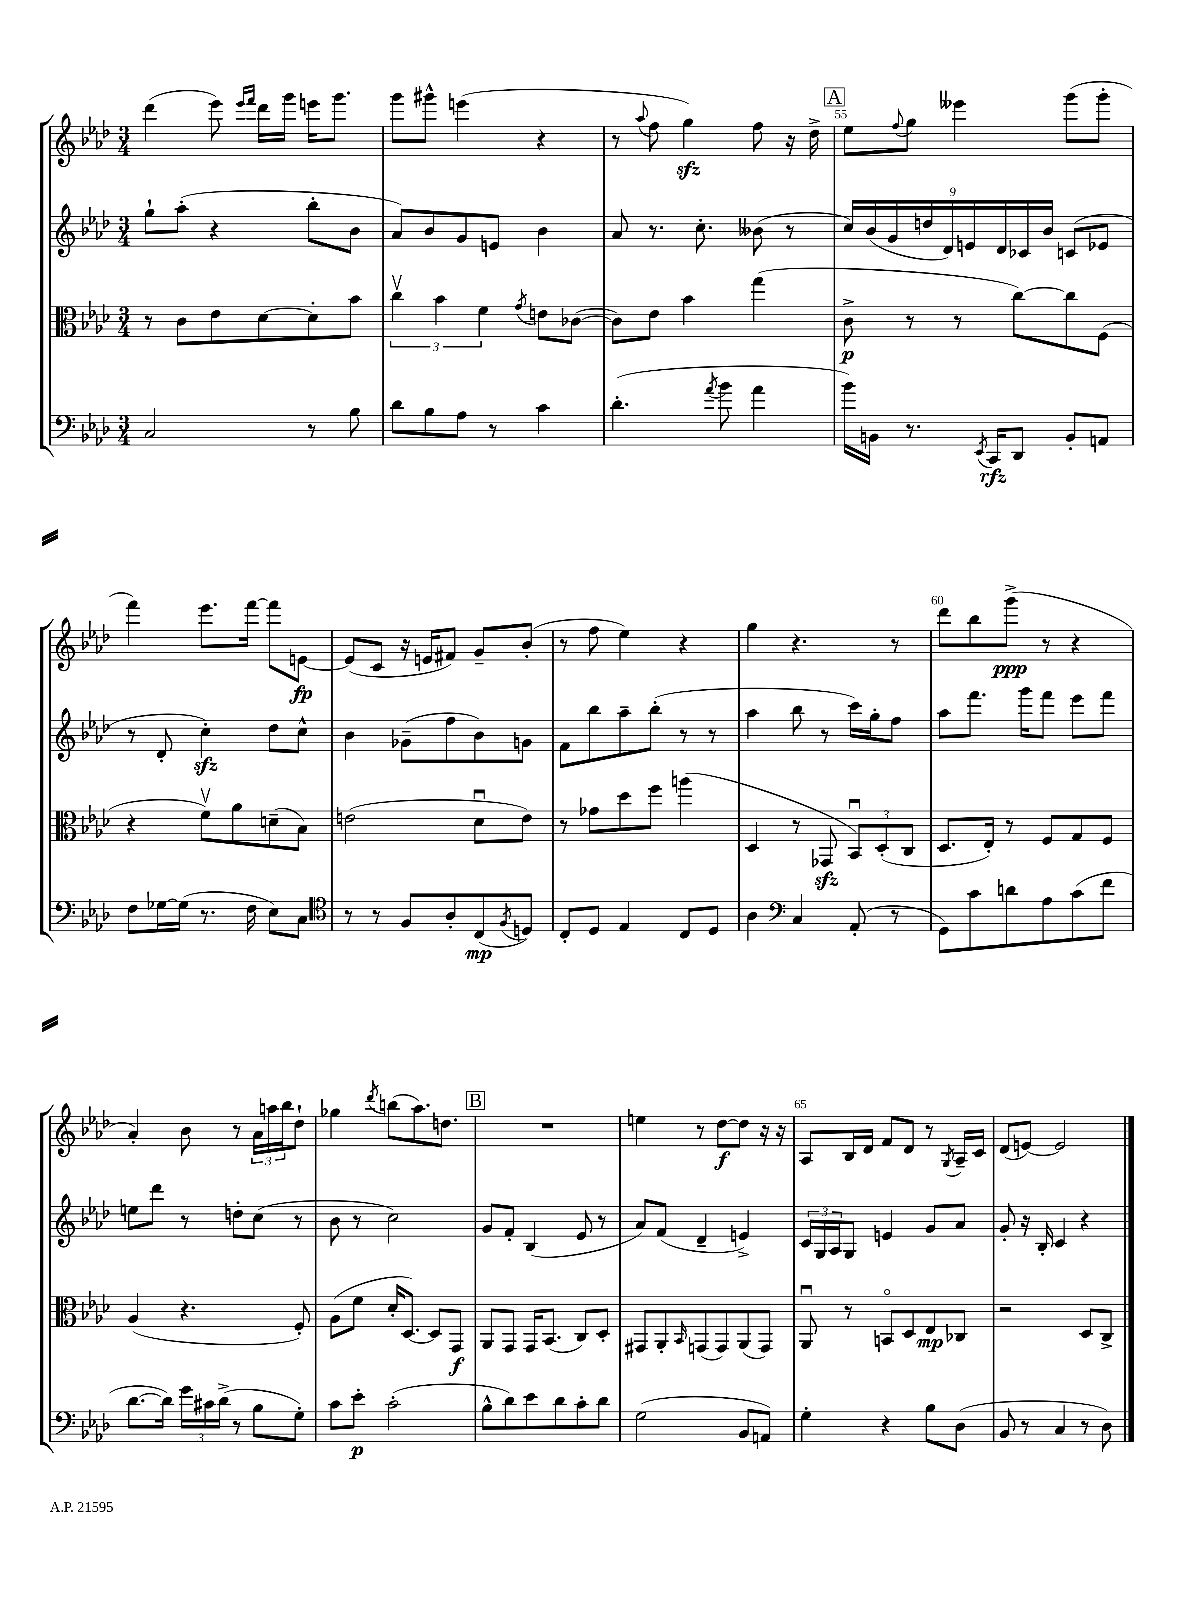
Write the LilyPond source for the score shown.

<<
\new StaffGroup <<
\new Staff = "s0" {
    \clef treble \key aes \major \numericTimeSignature \time 3/4
    des'''4( ees'''8) \grace { ees'''16 f'''16 } des'''16 g'''16 e'''16 g'''8. |
    g'''8 gis'''8-^ e'''4( r4 |
    r8 \appoggiatura { aes''8 } f''8 g''4\sfz) f''8 r16 des''16-> |
    \mark \markup { \box "A" } ees''8 \appoggiatura { f''8 } g''8 eeses'''4 g'''8( g'''8-. |
    f'''4) ees'''8. f'''16~ f'''8 e'8~\fp |
    e'8( c'8 r16 e'16 fis'8) g'8-- bes'8-.( |
    r8 f''8 ees''4) r4 |
    g''4 r4. r8 |
    des'''8 bes''8 g'''8->\ppp( r8 r4 |
    aes'4-.) bes'8 r8 \tuplet 3/2 { aes'16 a''16 bes''16 } des''8-! |
    ges''4 \acciaccatura { des'''8 } b''8( aes''8.) d''8. |
    \mark \markup { \box "B" } R2. |
    e''4 r8 des''8~\f des''8 r16 r16 |
    aes8 bes16 des'16 f'8 des'8 r8 \acciaccatura { g8 } aes16-- c'16 |
    des'8( e'8~) e'2 \bar "|." |
}
\new Staff = "s1" {
    \clef treble \key aes \major \numericTimeSignature \time 3/4
    g''8-! aes''8-.( r4 bes''8-. bes'8 |
    aes'8) bes'8 g'8 e'8 bes'4 |
    aes'8 r8. c''8.-. beses'8( r8 |
    \mark \markup { \box "A" } \tuplet 9/8 { c''16) bes'16( g'16 d''16 des'16) e'16 des'16 ces'16 bes'16 } c'8( ees'8 |
    r8 des'8-. c''4-.\sfz) des''8 c''8-^ |
    bes'4 ges'8--( f''8 bes'8) g'8 |
    f'8 bes''8 aes''8-- bes''8-.( r8 r8 |
    aes''4 bes''8 r8 c'''16) g''16-. f''8 |
    aes''8 f'''8. g'''16 f'''8 ees'''8 f'''8 |
    e''8 des'''8 r8 d''8-. c''8( r8 |
    bes'8 r8 c''2) |
    \mark \markup { \box "B" } g'8 f'8-. bes4( ees'8 r8 |
    aes'8) f'8( des'4-- e'4->) |
    \tuplet 3/2 { c'16 g16 aes16 } g8 e'4 g'8 aes'8 |
    g'8-. r16 bes16-. c'4 r4 \bar "|." |
}
\new Staff = "s2" {
    \clef alto \key aes \major \numericTimeSignature \time 3/4
    r8 c'8 ees'8 des'8~ des'8-. bes'8 |
    \tuplet 3/2 { c''4\upbow bes'4 f'4 } \acciaccatura { g'8 } e'8 ces'8~( |
    ces'8) ees'8 bes'4 g''4( |
    \mark \markup { \box "A" } c'8->\p r8 r8 c''8~) c''8 f8( |
    r4 f'8\upbow) aes'8 d'8--( bes8) |
    e'2( des'8\downbow e'8) |
    r8 ges'8 des''8 f''8 a''4( |
    des4 r8 ges,8\sfz \tuplet 3/2 { bes,8\downbow) des8-.( c8 } |
    des8. ees16-.) r8 f8 g8 f8 |
    aes4( r4. f8-.) |
    aes8( f'8 des'16-. des8.~) des8 g,8\f |
    \mark \markup { \box "B" } aes,8 g,8 g,16 bes,8.( c8) des8-. |
    gis,8 aes,8-. \grace { bes,16 } g,8( g,8) aes,8( g,8) |
    aes,8\downbow r8 b,8\flageolet des8 ees8\mp ces8 |
    r2 des8 c8-> \bar "|." |
}
\new Staff = "s3" {
    \clef bass \key aes \major \numericTimeSignature \time 3/4
    c2 r8 bes8 |
    des'8 bes8 aes8 r8 c'4 |
    des'4.-.( \acciaccatura { aes'8 } bes'8 aes'4 |
    \mark \markup { \box "A" } bes'16) b,16 r8. \acciaccatura { ees,8 } c,16\rfz des,8 b,8-. a,8 |
    f8 ges16~ ges16( r8. f16 ees8) c8 |
    \clef tenor r8 r8 f8 aes8-. c8\mp( \acciaccatura { f8 } d8) |
    c8-. des8 ees4 c8 des8 |
    aes4 \clef bass c4 aes,8-.( r8 |
    g,8) c'8 d'8 aes8 c'8( f'8 |
    des'8.~ des'16) \tuplet 3/2 { g'16 cis'16 des'16->( } r8 bes8 g8-.) |
    c'8 ees'8-.\p c'2-.( |
    \mark \markup { \box "B" } bes8-^ des'8) ees'8 des'8 c'8-. des'8 |
    g2( bes,8 a,8) |
    g4-. r4 bes8 des8( |
    bes,8 r8 c4 r8 des8) \bar "|." |
}
>>
>>
\layout { \context { \Score currentBarNumber = #52 \override BarNumber.break-visibility = ##(#f #t #t) barNumberVisibility = #(every-nth-bar-number-visible 5) } }
